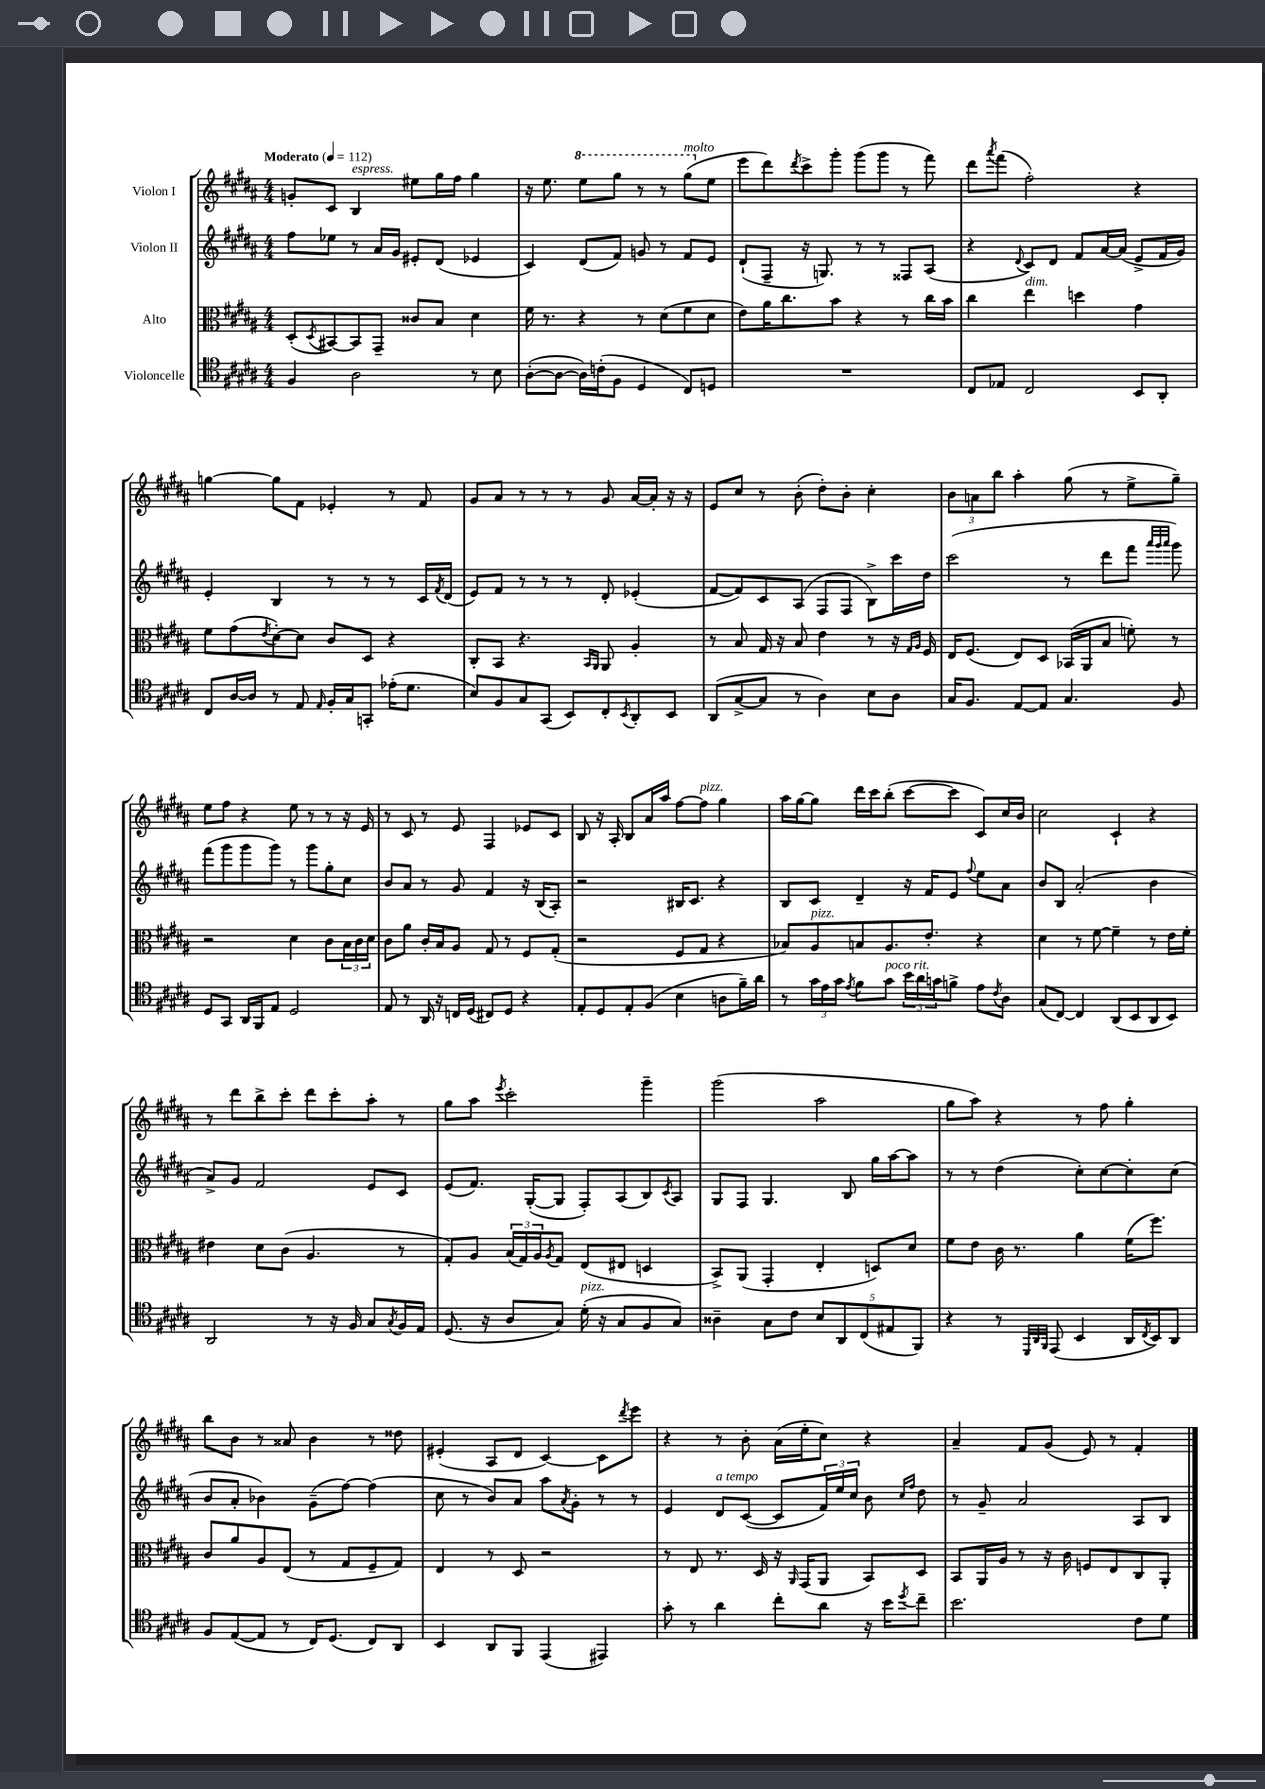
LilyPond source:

<<
\new StaffGroup <<
\new Staff = "s0" \with { instrumentName = "Violon I" } {
    \clef treble \key b \major \numericTimeSignature \time 4/4 \tempo "Moderato" 4 = 112
    g'8-. cis'8 b4^\markup { \italic "espress." } eis''8 gis''16 fis''16 gis''4 |
    r16 e''8. \ottava #1 e'''8 gis'''8 r8 r8 gis'''8^\markup { \italic "molto" }( \ottava #0 e''8 |
    e'''8 dis'''8) \acciaccatura { dis'''8 } cis'''8-> gis'''8-. gis'''8( gis'''8 r8 fis'''8) |
    dis'''8 \acciaccatura { ais'''8 } fis'''8( fis''2-.) r4 |
    g''4~ g''8 fis'8 ees'4-. r8 fis'8 |
    gis'8 ais'8 r8 r8 r8 gis'8 ais'16~ ais'16-. r16 r16 |
    e'8 cis''8 r8 b'8-.( dis''8-.) b'8-. cis''4-. |
    \tuplet 3/2 { b'8 a'8 b''8 } ais''4-. gis''8( r8 e''8-> gis''8--) |
    e''8 fis''8 r4 e''8 r8 r8 r16 e'16 |
    r8 cis'8 r8 e'8 fis4 ees'8 cis'8 |
    b8 r16 ais16-. b8 ais'16 ais''16 fis''8~ fis''8^\markup { \italic "pizz." } gis''4 |
    ais''16 gis''16~ gis''8 dis'''16 cis'''16 b''8-.( cis'''8~ cis'''8 cis'8) cis''16 b'16 |
    cis''2 cis'4-! r4 |
    r8 dis'''8 b''8-> cis'''8-. dis'''8 cis'''8-. ais''8-. r8 |
    gis''8 ais''8 \acciaccatura { e'''8 } cis'''2-. gis'''4-- |
    gis'''2( ais''2 |
    gis''8 ais''8) r4 r8 fis''8 gis''4-. |
    b''8 b'8 r8 aisis'8 b'4 r8 disis''8 |
    eis'4-.( ais8 dis'8 cis'4~) cis'8 \acciaccatura { dis'''8 } e'''8 |
    r4 r8 b'8-. ais'16( e''16-. cis''8) r4 |
    ais'4-- fis'8 gis'8( e'8) r8 fis'4-. \bar "|." |
}
\new Staff = "s1" \with { instrumentName = "Violon II" } {
    \clef treble \key b \major \numericTimeSignature \time 4/4
    fis''8 ees''8 r8 ais'16 gis'16 eis'8-. dis'8( ees'4 |
    cis'4) dis'8( fis'8) g'8 r8 fis'8 e'8 |
    dis'8-!( fis8-- r16 g8.) r8 r8 fisis8 ais8( |
    r4 \appoggiatura { dis'8 } cis'8) dis'8 fis'8 ais'16~ ais'16( e'8-> fis'16 gis'16) |
    e'4-. b4 r8 r8 r8 cis'16 \acciaccatura { fis'8 } dis'16( |
    e'8) fis'8 r8 r8 r8 dis'8-. ees'4-.( |
    fis'8~ fis'8) cis'8 ais8( fis8 fis8 b8->) cis'''16 dis''16 |
    cis'''2( r8 dis'''8 fis'''8 \grace { ais'''32 gis'''32 ais'''32 } gis'''8) |
    fis'''8( gis'''8 gis'''8 gis'''8) r8 gis'''8 gis''8-. cis''8 |
    b'8 ais'8 r8 gis'8 fis'4 r16 b16( ais8-.) |
    r2 bis16 cis'8. r4 |
    b8 cis'8 dis'4-- r16 fis'16 e'8 \appoggiatura { fis''8 } e''8 ais'8 |
    b'8 b8 ais'2-.( b'4 |
    ais'8->) gis'8 fis'2 e'8 cis'8 |
    e'8( fis'8.) gis16~-.( gis8 fis8-.) ais8( b8) \acciaccatura { cis'8 } ais8 |
    gis8 fis8 gis4. b8 gis''16 ais''16~ ais''8 |
    r8 r8 dis''4( cis''8-.) cis''8~ cis''8-. cis''8( |
    b'8 ais'8-. bes'4) gis'8--( fis''8~) fis''4( |
    cis''8 r8 b'8) ais'8 ais''8 \acciaccatura { ais'8 } gis'8-. r8 r8 |
    e'4 dis'8^\markup { \italic "a tempo" } cis'8~( cis'8 \tuplet 3/2 { fis'16) e''16 cis''16 } b'8 \grace { cis''16 fis''16 } dis''8 |
    r8 gis'8-- ais'2 ais8 b8 \bar "|." |
}
\new Staff = "s2" \with { instrumentName = "Alto" } {
    \clef alto \key b \major \numericTimeSignature \time 4/4
    dis8-.( \acciaccatura { dis8 } bis,8~) bis,8 gis,8-- cisis'8 b8 dis'4 |
    fis'16 r8. r4 r8 dis'8( fis'8 dis'8 |
    e'8) ais'16 cis''8. b'8 r4 r8 cis''16 b'16 |
    cis''4 e''4^\markup { \italic "dim." } d''4 gis'4 |
    fis'8 gis'8( \acciaccatura { e'8 } dis'8~-.) dis'8 cis'8 dis8 r4 |
    cis8-. b,8 r4. \grace { b,16 ais,16 } ais,8 ais4-. |
    r8 b8 gis16 r16 b8 e'4 r8 r16 \grace { gis16 ais16 } fis16 |
    e16 fis8.( e8) dis8 bes,16( ais,16 b8 f'8-.) r8 |
    r2 dis'4 cis'8 \tuplet 3/2 { b16 cis'16 dis'16 } |
    cis'8 ais'8 cis'16-. b16 ais8 gis8 r8 fis8 gis8-.( |
    r2 fis8 gis8 r4 |
    bes8) ais8^\markup { \italic "pizz." } b8 ais8. e'8.-. r4 |
    dis'4 r8 fis'8~ fis'4-- r8 e'16 fis'16-. |
    eis'4 dis'8 cis'8( ais4. r8 |
    gis8-.) ais8 \tuplet 3/2 { b16( gis16) ais16 } \acciaccatura { ais8 } gis8 e8( eis8 d4 |
    b,8->) ais,8( gis,4-. e4-. d8) dis'8 |
    fis'8 e'8 cis'16 r8. ais'4 fis'16( fis''8.) |
    cis'8 ais'8 ais8 e8( r8 gis8 fis8-- gis8) |
    e4 r8 dis8 r2 |
    r8 e8 r8. dis16 r16 \grace { ais,16 } gis,16( ais,8 b,8) dis8 |
    b,8 ais,16 ais16 r8 r16 cis'16 f8 e8 cis8 ais,8-. \bar "|." |
}
\new Staff = "s3" \with { instrumentName = "Violoncelle" } {
    \clef tenor \key b \major \numericTimeSignature \time 4/4
    fis4 ais2 r8 b8 |
    ais8~-.( ais8~ ais16) c'16-.( fis8 dis4 cis8) d8 |
    R1 |
    cis8 ees8 cis2 b,8 ais,8-. |
    cis8 ais16~ ais16 r8 e8 \grace { e16 } fis16-. gis16 g,8-. ees'16-.( dis'8. |
    b8) fis8 gis8 gis,8( b,8) cis8-. \acciaccatura { b,8 } ais,8-. b,8 |
    ais,8( gis8~-> gis8 r8 ais4) b8 ais8 |
    gis16 fis8. e8~ e8 gis4. fis8 |
    dis8 gis,8 ais,16 fis,16 e8 dis2 |
    e8 r8 ais,16 r16 c16 dis16( cis8) dis8 r4 |
    e8-. dis8 e8-. fis8( b4 a8 fis'16--) ais'16 |
    r8 \tuplet 3/2 { gis'16 e'16 gis'16 } \acciaccatura { e'8 } fis'8 gis'8^\markup { \italic "poco rit." } \tuplet 3/2 { b'16 ais'16 g'16 } f'8-> e'8 \acciaccatura { cis'8 } ais8 |
    gis8( cis8~) cis4 ais,8( b,8 ais,8 b,8) |
    ais,2 r8 r16 fis16 gis8 \acciaccatura { gis8 } fis16 e16 |
    dis8.( r16 ais8 gis8) dis'16-.^\markup { \italic "pizz." }( r16 gis8 fis8 gis8) |
    aisis4-- gis8 cis'8 \tuplet 5/4 { b8 ais,8 cis8( eis8 fis,8) } |
    r4 r8 \grace { dis,32 ais,32 fis,32 } e,8( b,4 ais,16 \acciaccatura { cis8 } b,16) ais,8 |
    fis8 e8~( e8 r8 cis16) dis8.( cis8) ais,8 |
    b,4 ais,8 fis,8 e,4( eis,4) |
    gis'8-. r8 ais'4 cis''8-. ais'8 r16 b'16 \acciaccatura { dis''8 } cis''8-- |
    b'2. cis'8 dis'8 \bar "|." |
}
>>
>>
\layout { \context { \Score \remove "Bar_number_engraver" } }
